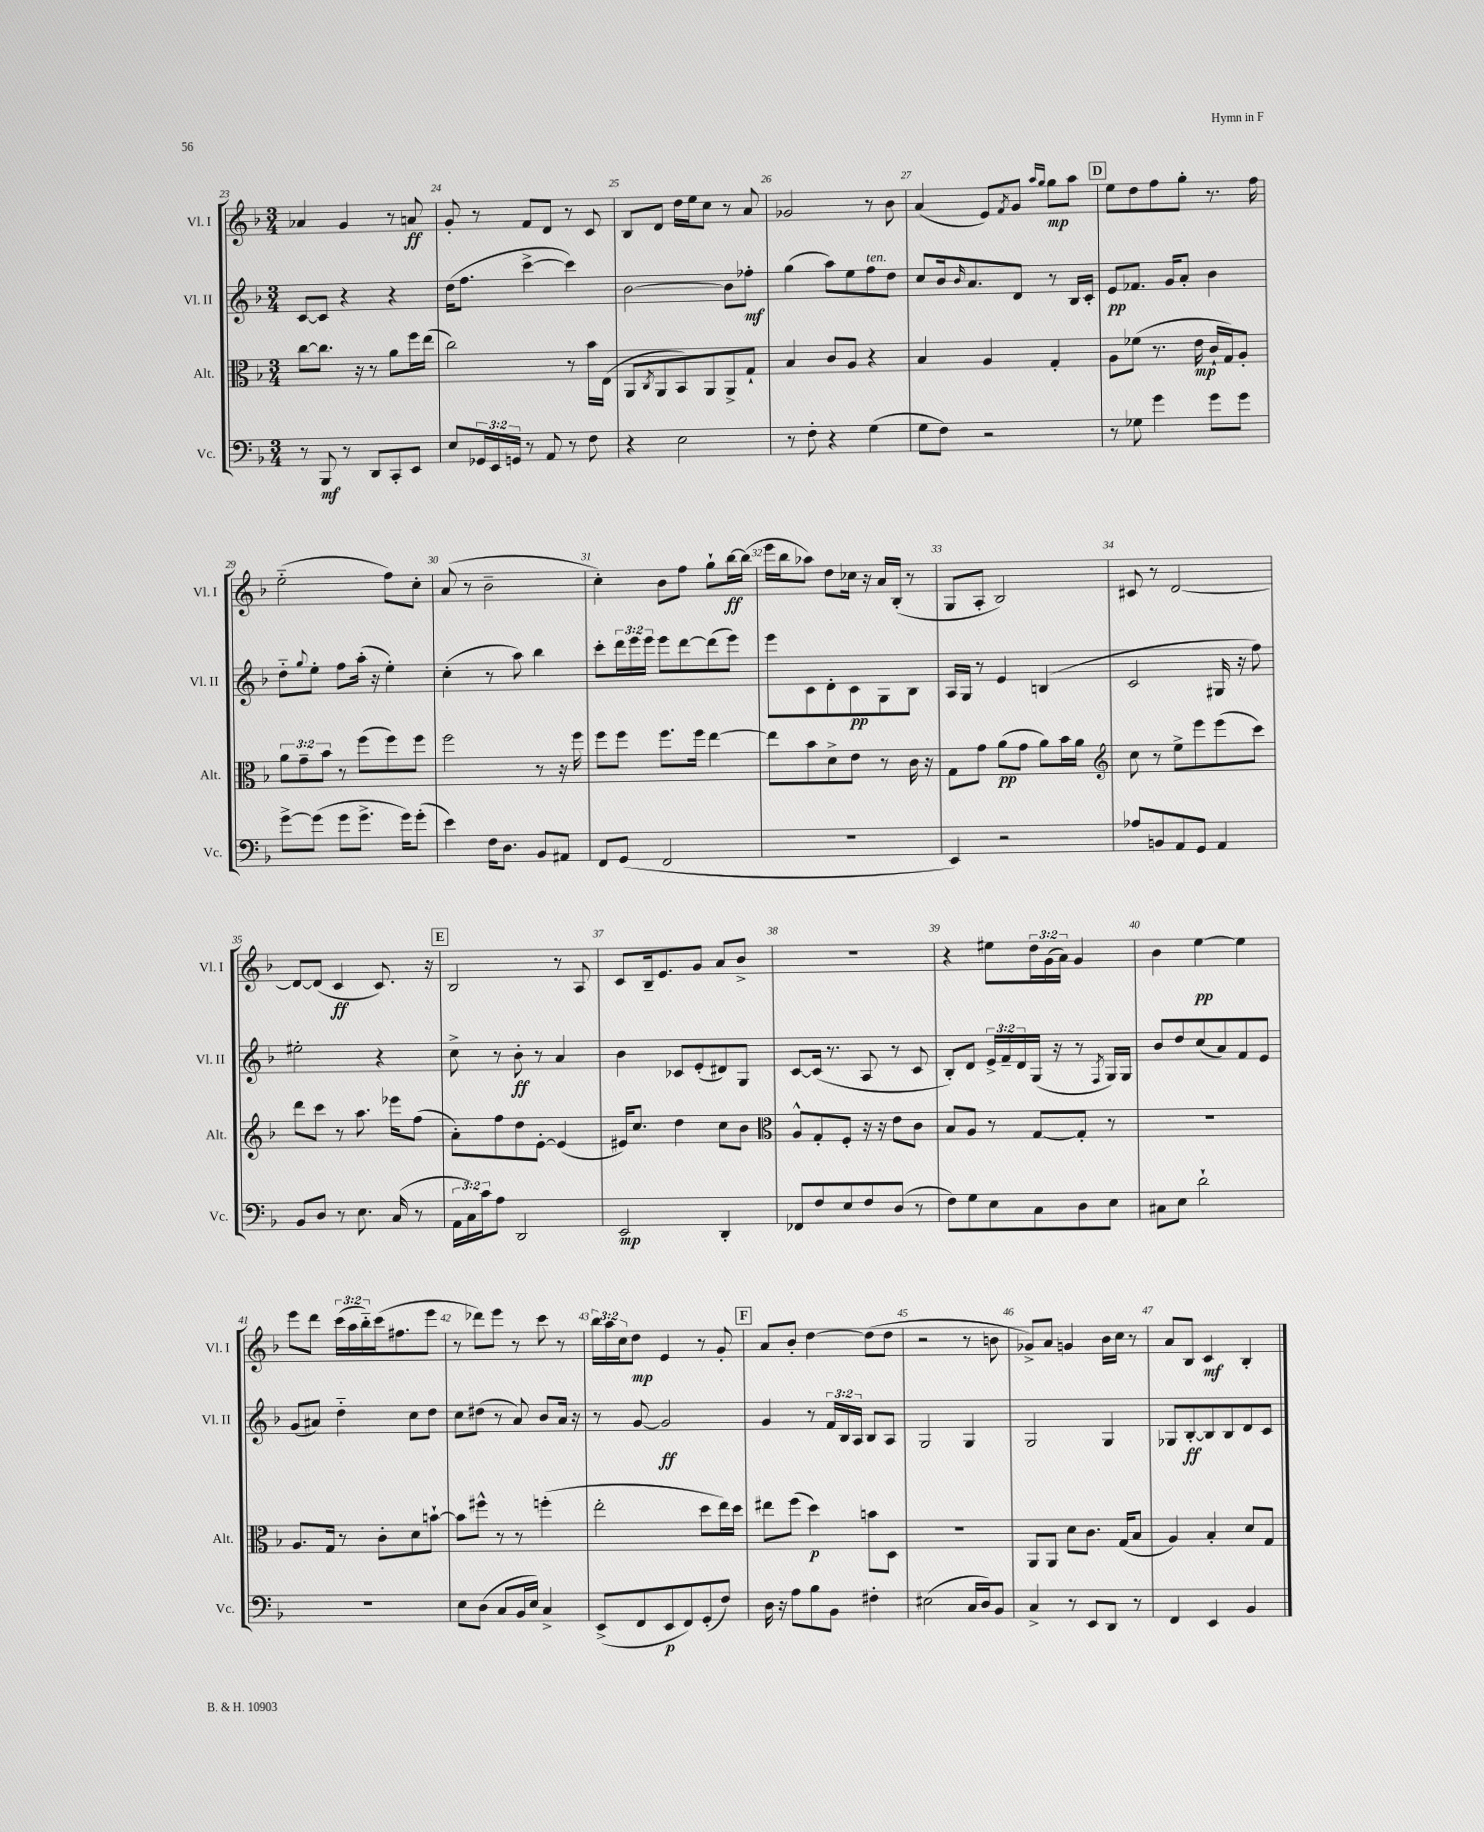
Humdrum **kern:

**kern	**kern	**kern	**kern
*staff4	*staff3	*staff2	*staff1
*clefF4	*clefC3	*clefG2	*clefG2
*k[b-]	*k[b-]	*k[b-]	*k[b-]
*M3/4	*M3/4	*M3/4	*M3/4
8r	[8cc	[8c	4a-
8BBB-	8.cc]	8c]	.
8r	.	4r	4g
.	16r	.	.
8DD	8r	.	.
8CC'	8a	4r	8r
8EE	16ff	.	8a
.	(16ee	.	.
=	=	=	=
8E	2cc)	(16dd	8g'
.	.	8.ff	.
24GG-	.	.	8r
24EE	.	.	.
24GG	.	.	.
8r	.	[4ccc^	8f
8AA	.	.	8d
8r	8r	4ccc])	8r
8F	16b-	.	8c
.	(16E	.	.
=	=	=	=
4r	8AA	[2b-	8B-
.	8qC	.	.
.	8AA	.	8d
2E	8BB-)	.	16dd
.	.	.	16ee
.	8AA	.	8cc
.	8AA^	8b-]	8r
.	8G`	8ff-'	8a
=	=	=	=
8r	4B-	(4gg	2g-
8F'	.	.	.
4r	8c	8aa)	.
.	8A	8ee	.
(4G	4r	8ff	8r
.	.	8dd	8b-
=	=	=	=
8G	4B-	8cc	(4a
8F)	.	16b-	.
.	.	16qqb-	.
.	.	8.a	.
2r	4A	.	8e)
.	.	.	8qf
.	.	8d	8g
.	.	.	16qqaa
.	.	.	16qqgg
.	4G'	8r	8gg
.	.	16B-	8aa
.	.	16c'	.
=	=	=	=
8r	8A	8e	8ee
8G-	(8f-	8.f-	8dd
4g	8.r	.	8ff
.	.	16g	.
.	.	8a'	8gg'
.	16e	.	.
8g	16c`	4b-	8.r
.	16G)	.	.
8g	8A'	.	.
.	.	.	16ff
=	=	=	=
[8g^	12a	8dd'~	(2ee'~
.	12g~	.	.
.	.	8qqgg	.
(8g]	.	8ee'	.
.	12b-	.	.
8g	8r	8ff	.
8.g^	(8ff	(16aa'	.
.	.	16r	.
.	8ff)	4ee')	8ff)
16g)	.	.	.
(8g'	8ff	.	8cc'
=	=	=	=
4e)	2ff	(4cc'	(8a
.	.	.	8r
16F	.	8r	2b-~
8.D	.	.	.
.	.	8aa)	.
8BB-	8r	4bb-	.
8AA#	16r	.	.
.	16ff	.	.
=	=	=	=
8FF	8ff	8ccc'	4cc')
(8GG	8ff	24ddd	.
.	.	24eee	.
.	.	24eee	.
2FF	8.ff	8eee	8b-
.	.	[8ddd	8ff
.	16ff	.	.
.	[4ee	(8ddd]	8gg`
.	.	8eee)	[16bb-
.	.	.	(16bb-]
=	=	=	=
2.r	8ee]	8eee	16eee
.	.	.	16bb-
.	8b-	8c	8aa-)
.	8d^	8d'	8dd
.	8e	8c	16cc-
.	.	.	16r
.	8r	8G	16a
.	.	.	(16B-'
.	16c	8B-	8r
.	16r	.	.
=	=	=	=
4EE)	8G	16A	8G
.	.	16G	.
.	8g	8r	8A'
2r	(8a	4e	2B-)
.	8g	.	.
.	8a)	(4B	.
.	16b-	.	.
.	16a	.	.
=	=	=	=
*	*clefG2	*	*
8A-	8cc	2c	8c#
8BB	8r	.	8r
8AA	8ee^	.	[2d
8GG	8eee	.	.
4AA	(8eee	16G#	.
.	.	16r	.
.	8ccc)	8ff)	.
=	=	=	=
8BB-	8ddd	2ee#'	8d_
8D	8ccc	.	(8d]
8r	8r	.	4c
8.E	8.aa	.	.
.	.	4r	8.c)
(16C	16eee-	.	.
8r	(8ff	.	.
.	.	.	16r
=	=	=	=
24AA	8a')	8cc^	2B-
24C)	.	.	.
24c	.	.	.
8A	8ff	8r	.
2DD	8dd	8b-'	.
.	[8e'	8r	.
.	(4e]	4a	8r
.	.	.	8A
=	=	=	=
2EE	16e#)	4b-	8c
.	8.cc	.	.
.	.	.	16B-~
.	.	.	8.e
.	4dd	8c-	.
.	.	(8e'	8g
4DD'	8cc	8d#)	8a
.	8b-	8G	8b-^
=	=	=	=
*	*clefC3	*	*
8FF-	8A^^	[8c	2.r
8F	8G'	(16c]	.
.	.	8.r	.
8E	8F'	.	.
8F	16r	8A	.
.	16r	.	.
(8D	8e	8r	.
8r	8c	8c	.
=	=	=	=
8F)	8B-	8B-')	4r
8G	8A	8d	.
8E	8r	24e^	8ee#
.	.	24f~	.
.	.	24d	.
8C	[8G	(16G	24dd
.	.	.	(24g
.	.	16r	.
.	.	.	24a)
8D	8G']	8r	4g
.	.	8qF	.
8E	8r	16G)	.
.	.	16G	.
=	=	=	=
8C#	2.r	8b-	4b-
8E	.	8dd	.
2d`	.	(8cc	[4ee
.	.	8a)	.
.	.	8f	4ee]
.	.	8e	.
=	=	=	=
2.r	8.A	(8g	8eee
.	.	8a#)	8ddd
.	16G	.	.
.	8r	4dd'~	(24ccc
.	.	.	24aa
.	.	.	24bb-'~)
.	8c'	.	(16ccc
.	.	.	8.ff#
.	8d	8cc	.
.	[8b`	8dd	8eee
=	=	=	=
8E	8b]	8cc	8r
(8D	8ff#^^	(8dd#	8ddd-)
8C	8r	8r	8eee
16BB-	8r	8a)	8r
16E)	.	.	.
4C^	(4ff'	8b-	8ccc
.	.	16a	8r
.	.	16r	.
=	=	=	=
(8EE^	2ee'	8r	24bb-
.	.	.	24aa
.	.	.	24cc
8FF	.	[8g	8dd
8EE	.	2g]	4e
8FF)	.	.	.
(8GG'	8dd	.	8r
8F)	16ee)	.	8g'
.	16dd	.	.
=	=	=	=
16D	8ee#	4g	8a
16r	.	.	.
8A	(8ff	.	8b-'
8B-	4dd)	8r	[4dd
8BB-	.	24f	.
.	.	24B-	.
.	.	24A	.
4F#'	8b	8B-	(8dd]
.	8D	8A	8dd
=	=	=	=
(2E#	2.r	2G	2r
16C	.	4G	8r
16D)	.	.	.
8BB-	.	.	8b
=	=	=	=
4C^	8AA	2G	8g-^)
.	8AA	.	8a
8r	8d	.	4g
8EE	8.c	.	.
8DD	.	4G	16b-
.	(16G	.	16cc
8r	8B-	.	8r
=	=	=	=
4FF	4A)	8G-	8a
.	.	[8B-'	8B-
4EE	4B-'	8B-]	4c
.	.	8B-	.
4BB-	8d	8d	4B-'
.	8G	8c	.
==	==	==	==
*-	*-	*-	*-
